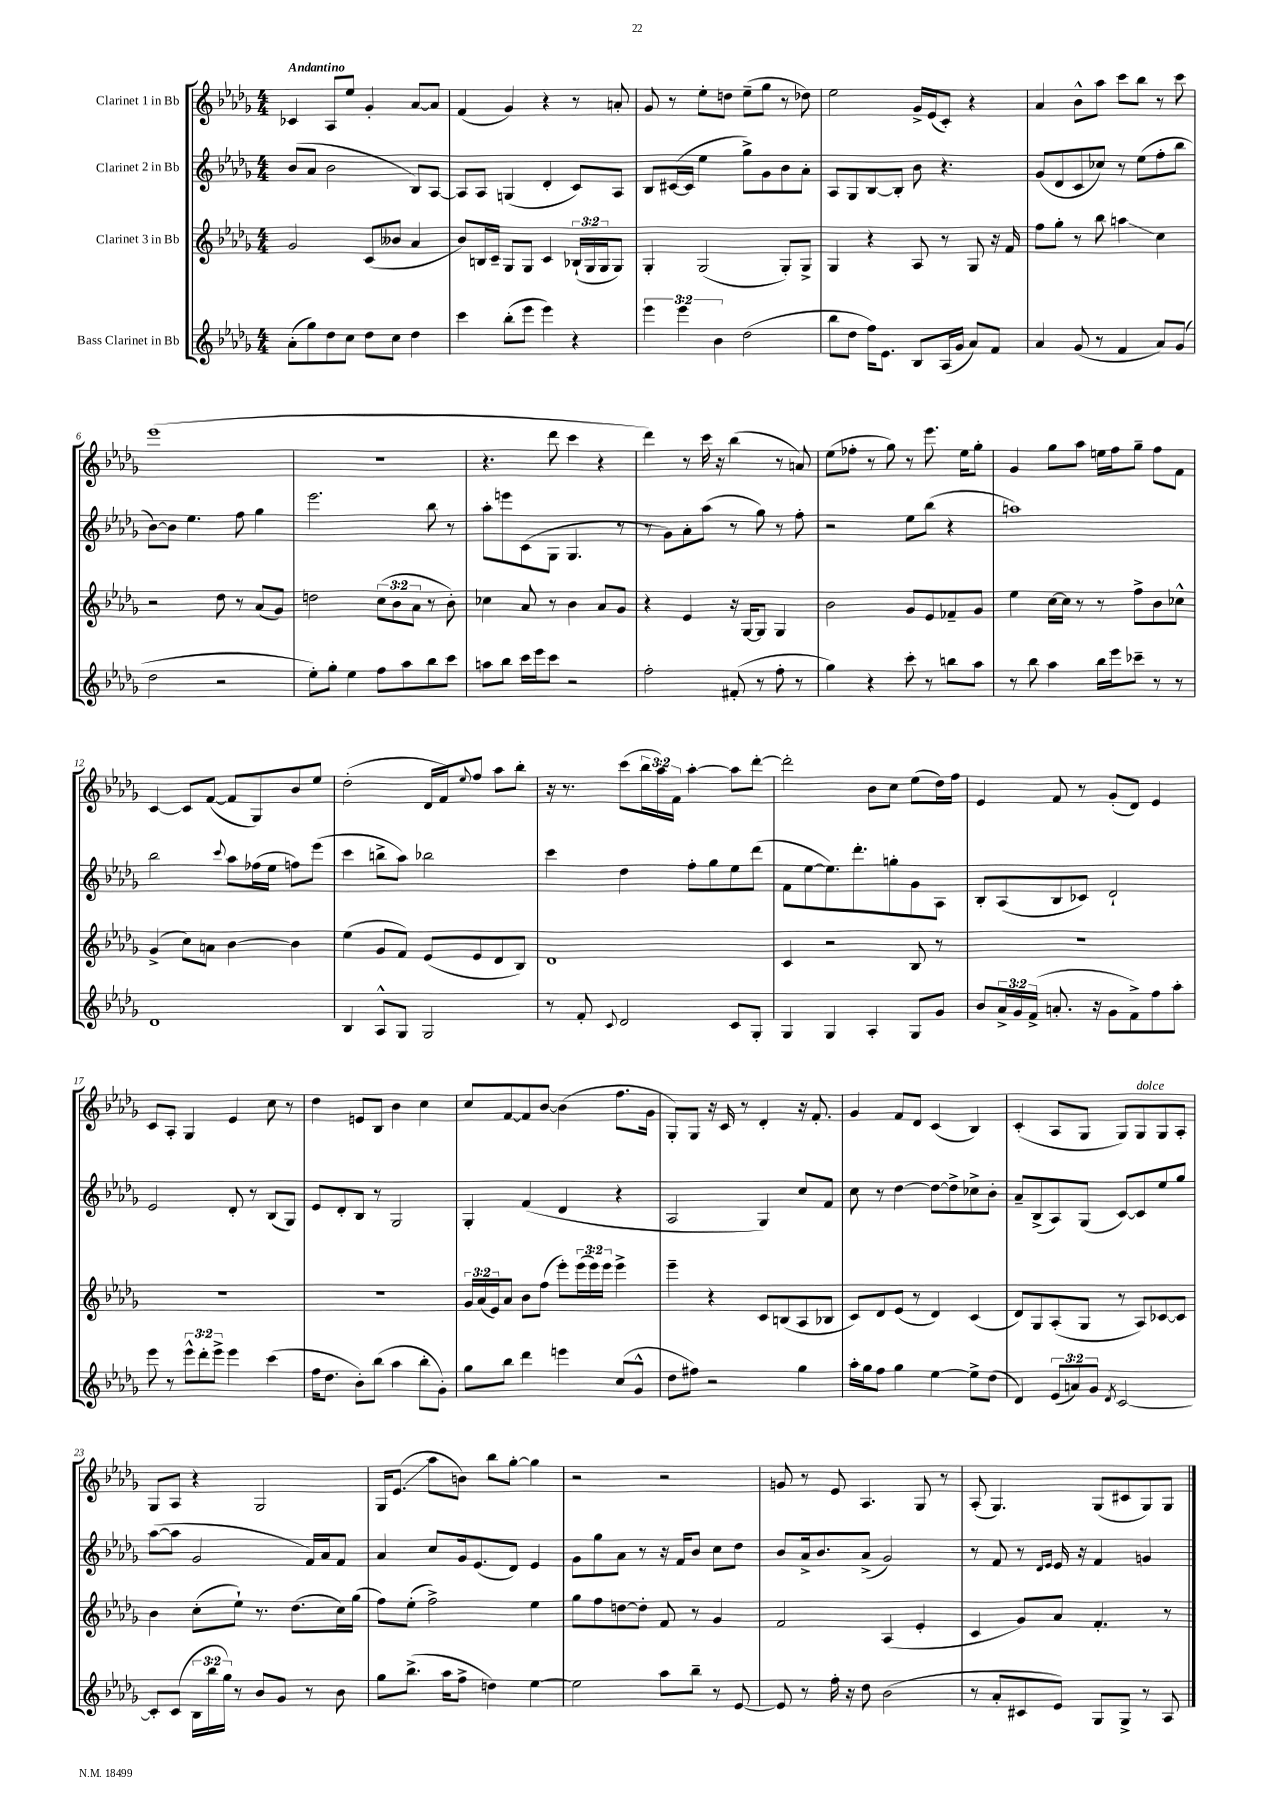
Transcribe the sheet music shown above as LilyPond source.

<<
\new StaffGroup <<
\new Staff = "s0" \with { instrumentName = "Clarinet 1 in Bb" } {
    \clef treble \key des \major \numericTimeSignature \time 4/4 \override Staff.TupletNumber.text = #tuplet-number::calc-fraction-text \tempo "Andantino"
    ces'4 aes8 ees''8 ges'4-. aes'8~ aes'8 |
    f'4( ges'4) r4 r8 a'8-. |
    ges'8 r8 ees''8-. d''8 ees''8--( ges''8 r8 des''8) |
    ees''2 ges'16-> ees'16( c'8-.) r4 |
    aes'4 bes'8-^ aes''8 c'''8 bes''8 r8 c'''8 |
    ees'''1( |
    R1 |
    r4. des'''8 c'''4 r4 |
    des'''4) r8 c'''16 r16 bes''4( r8 a'8) |
    ees''8( fes''8-. r8 ges''8) r8 ees'''8. ees''16 ges''8-. |
    ges'4 ges''8 aes''8 e''16 f''16 ges''8-- f''8 f'8 |
    c'4~ c'8 f'8~( f'8 ges8) bes'8 ees''8 |
    des''2-.( des'16 f'16) \appoggiatura { ees''8 } f''8 aes''8 bes''8-. |
    r16 r8. c'''8( \tuplet 3/2 { bes''16 aes''16) f'16 } aes''4~-. aes''8 des'''8~-. |
    des'''2-. bes'8 c''8 ees''8( des''16) f''16 |
    ees'4 f'8 r8 ges'8-.( des'8) ees'4 |
    c'8 aes8-. ges4 ees'4 c''8 r8 |
    des''4 e'8 bes8 bes'4 c''4 |
    c''8 f'8~ f'8 bes'8~ bes'4( f''8. ges'16 |
    ges8-.) ges8 r16 c'16 r8 des'4-. r16 f'8.-. |
    ges'4 f'8 des'8 c'4( bes4) |
    c'4-.( aes8 ges8 ges8) ges8^\markup { \italic "dolce" } ges8 aes8-. |
    ges8 aes8 r4 ges2 |
    ges16 ees'8.\glissando( aes''8 b'8) bes''8 ges''8~-. ges''4 |
    r2 r2 |
    g'8 r8 ees'8 aes4. ges8 r8 |
    aes8-.( ges4.) ges8( cis'8 ges8) ges8 \bar "|." |
}
\new Staff = "s1" \with { instrumentName = "Clarinet 2 in Bb" } {
    \clef treble \key des \major \numericTimeSignature \time 4/4
    bes'8( aes'8 bes'2 bes8) aes8~ |
    aes8 aes8 g4( des'4-. c'8) aes8 |
    bes8 cis'16~( cis'16 ees''4 ges''8->) ges'8 bes'8 aes'8-. |
    aes8 ges8 bes8~ bes8-. bes'8 r4. |
    ges'8( des'8 c'8 ces''8) r8 ees''8( f''8-. bes''8 |
    bes'8~) bes'8 ees''4. f''8 ges''4 |
    ees'''2. bes''8 r8 |
    aes''8-. e'''8 c'8( ges8 ges4. r8 |
    r8 ges'8) aes'8-. aes''8( r8 ges''8) r8 f''8-. |
    r2 ees''8 bes''8( r4 |
    a''1) |
    bes''2 \appoggiatura { c'''8 } aes''8 fes''16( ees''16 f''8) ees'''8( |
    c'''4 b''8-> aes''8) bes''2 |
    c'''4 des''4 f''8-. ges''8 ees''8 des'''8( |
    f'8 ees''8~ ees''8.) des'''8.-. g''8-. ges'8 aes8 |
    bes8-. aes8( bes8 ces'8) des'2-! |
    ees'2 des'8-. r8 bes8( ges8) |
    ees'8 des'8-. bes8 r8 ges2 |
    ges4-. f'4( des'4 r4 |
    aes2 ges4) c''8 f'8 |
    c''8 r8 des''4~ des''8~ des''8-> ces''8-> bes'8-. |
    aes'8-- bes8->( aes8) ges8( c'8~) c'8 ees''8 ges''8 |
    aes''8~( aes''8 ges'2 f'16) aes'16 f'8 |
    aes'4 c''8 ges'16 ees'8.( des'8) ees'4 |
    ges'8 ges''8 aes'8 r8 r16 f'16 bes'8 c''8 des''8 |
    bes'8 aes'16-> bes'8. aes'8->( ges'2) |
    r8 f'8 r8 \grace { des'16 ees'16 } ees'16 r16 f'4 g'4 \bar "|." |
}
\new Staff = "s2" \with { instrumentName = "Clarinet 3 in Bb" } {
    \clef treble \key des \major \numericTimeSignature \time 4/4 \override Staff.TupletNumber.text = #tuplet-number::calc-fraction-text
    ges'2 c'8( beses'8 aes'4 |
    bes'8) b16 c'16-- ges8 ges8 c'4 \tuplet 3/2 { bes16-!( ges16 ges16 } ges8) |
    ges4-. ges2( ges8-.) ges8-> |
    ges4 r4 aes8 r8 ges8 r16 f'16 |
    f''8 ges''8-. r8 bes''8 a''4\glissando c''4 |
    r2 des''8 r8 aes'8( ges'8) |
    d''2 \tuplet 3/2 { c''8( bes'8 aes'8 } r8 bes'8-.) |
    ces''4 aes'8 r8 bes'4 aes'8 ges'8 |
    r4 ees'4 r16 ges16~ ges8 ges4 |
    bes'2 ges'8 ees'8 fes'8-- ges'8 |
    ees''4 c''16~ c''16 r8 r8 f''8-> bes'8 ces''8-^ |
    ges'4->( c''8) a'8 bes'4~ bes'4 |
    ees''4( ges'8 f'8) ees'8( ees'8 des'8 bes8) |
    des'1 |
    c'4 r2 bes8 r8 |
    R1 |
    R1 |
    R1 |
    \tuplet 3/2 { ges'16 aes'16( ees'16) } aes'8 bes'8 f''8( ees'''8-.) \tuplet 3/2 { ees'''16( ees'''16) ees'''16 } ees'''4-> |
    ees'''4-- r4 c'8 b8( aes8 bes8 |
    c'8) des'8 ees'8( r8 des'4) c'4( |
    des'8) ges8 aes8-.( ges8 r8 aes8) ces'8~ ces'8 |
    bes'4 c''8-.( ees''8-!) r8. des''8.( c''16) ges''16( |
    f''8) ees''8-.( f''2->) ees''4 |
    ges''8 f''8 d''8~ d''8-. f'8 r8 ges'4 |
    f'2 aes4( ees'4-. |
    c'4 ges'8) aes'8 f'4.-. r8 \bar "|." |
}
\new Staff = "s3" \with { instrumentName = "Bass Clarinet in Bb" } {
    \clef treble \key des \major \numericTimeSignature \time 4/4 \override Staff.TupletNumber.text = #tuplet-number::calc-fraction-text
    aes'8-.( ges''8) des''8 c''8 des''8 c''8 des''4 |
    c'''4 bes''8-.( ees'''8 ees'''4) r4 |
    \tuplet 3/2 { ees'''4 ees'''4 bes'4 } des''2( |
    bes''8 des''8 f''16) ees'8. bes8 aes16( ges'16 aes'8) f'8 |
    aes'4 ges'8( r8 f'4 aes'8) ges'8( |
    des''2 r2 |
    ees''8-.) ges''8-. ees''4 f''8 aes''8 bes''8 c'''8 |
    a''8 bes''8 c'''16 ees'''16 c'''8 r2 |
    f''2-. fis'8-.( r8 f''8-. r8 |
    ges''4) r4 c'''8-. r8 b''8 aes''8 |
    r8 bes''8 aes''4 bes''16 ees'''16 ces'''8-- r8 r8 |
    des'1 |
    bes4 aes8-^ ges8 ges2 |
    r8 f'8-. \appoggiatura { c'8 } des'2 c'8 ges8-. |
    ges4 ges4 aes4-. ges8 ges'8 |
    bes'8 \tuplet 3/2 { aes'16-> ges'16 f'16->( } a'8.-. r16 ges'8 f'8->) f''8 aes''8-. |
    ees'''8 r8 \tuplet 3/2 { ees'''8-^ des'''8-. ees'''8-> } ees'''4 c'''4( |
    f''16 des''8. bes'8-.) bes''8( aes''4 bes''8-. ges'8-.) |
    ges''8 bes''8 des'''4 e'''4 c''8( ges'8-^ |
    des''8 fis''8) r2 ges''4 |
    aes''16-. ges''16 f''8 ges''4 ees''4~ ees''8-> des''8( |
    des'4) \tuplet 3/2 { ees'8( a'8) ges'8 } \acciaccatura { des'8 } c'2~ |
    c'8-. c'8( \tuplet 3/2 { bes16 bes''16 ges''16) } r8 bes'8 ges'8 r8 bes'8 |
    ges''8 bes''8.->( aes''16 f''8-> d''4) ees''4~ |
    ees''2 aes''8 bes''8-- r8 ees'8~ |
    ees'8 r8 f''16-. r16 des''8 bes'2( |
    r8 aes'8-. cis'8 ees'8) ges8 ges8-> r8 aes8 \bar "|." |
}
>>
>>
